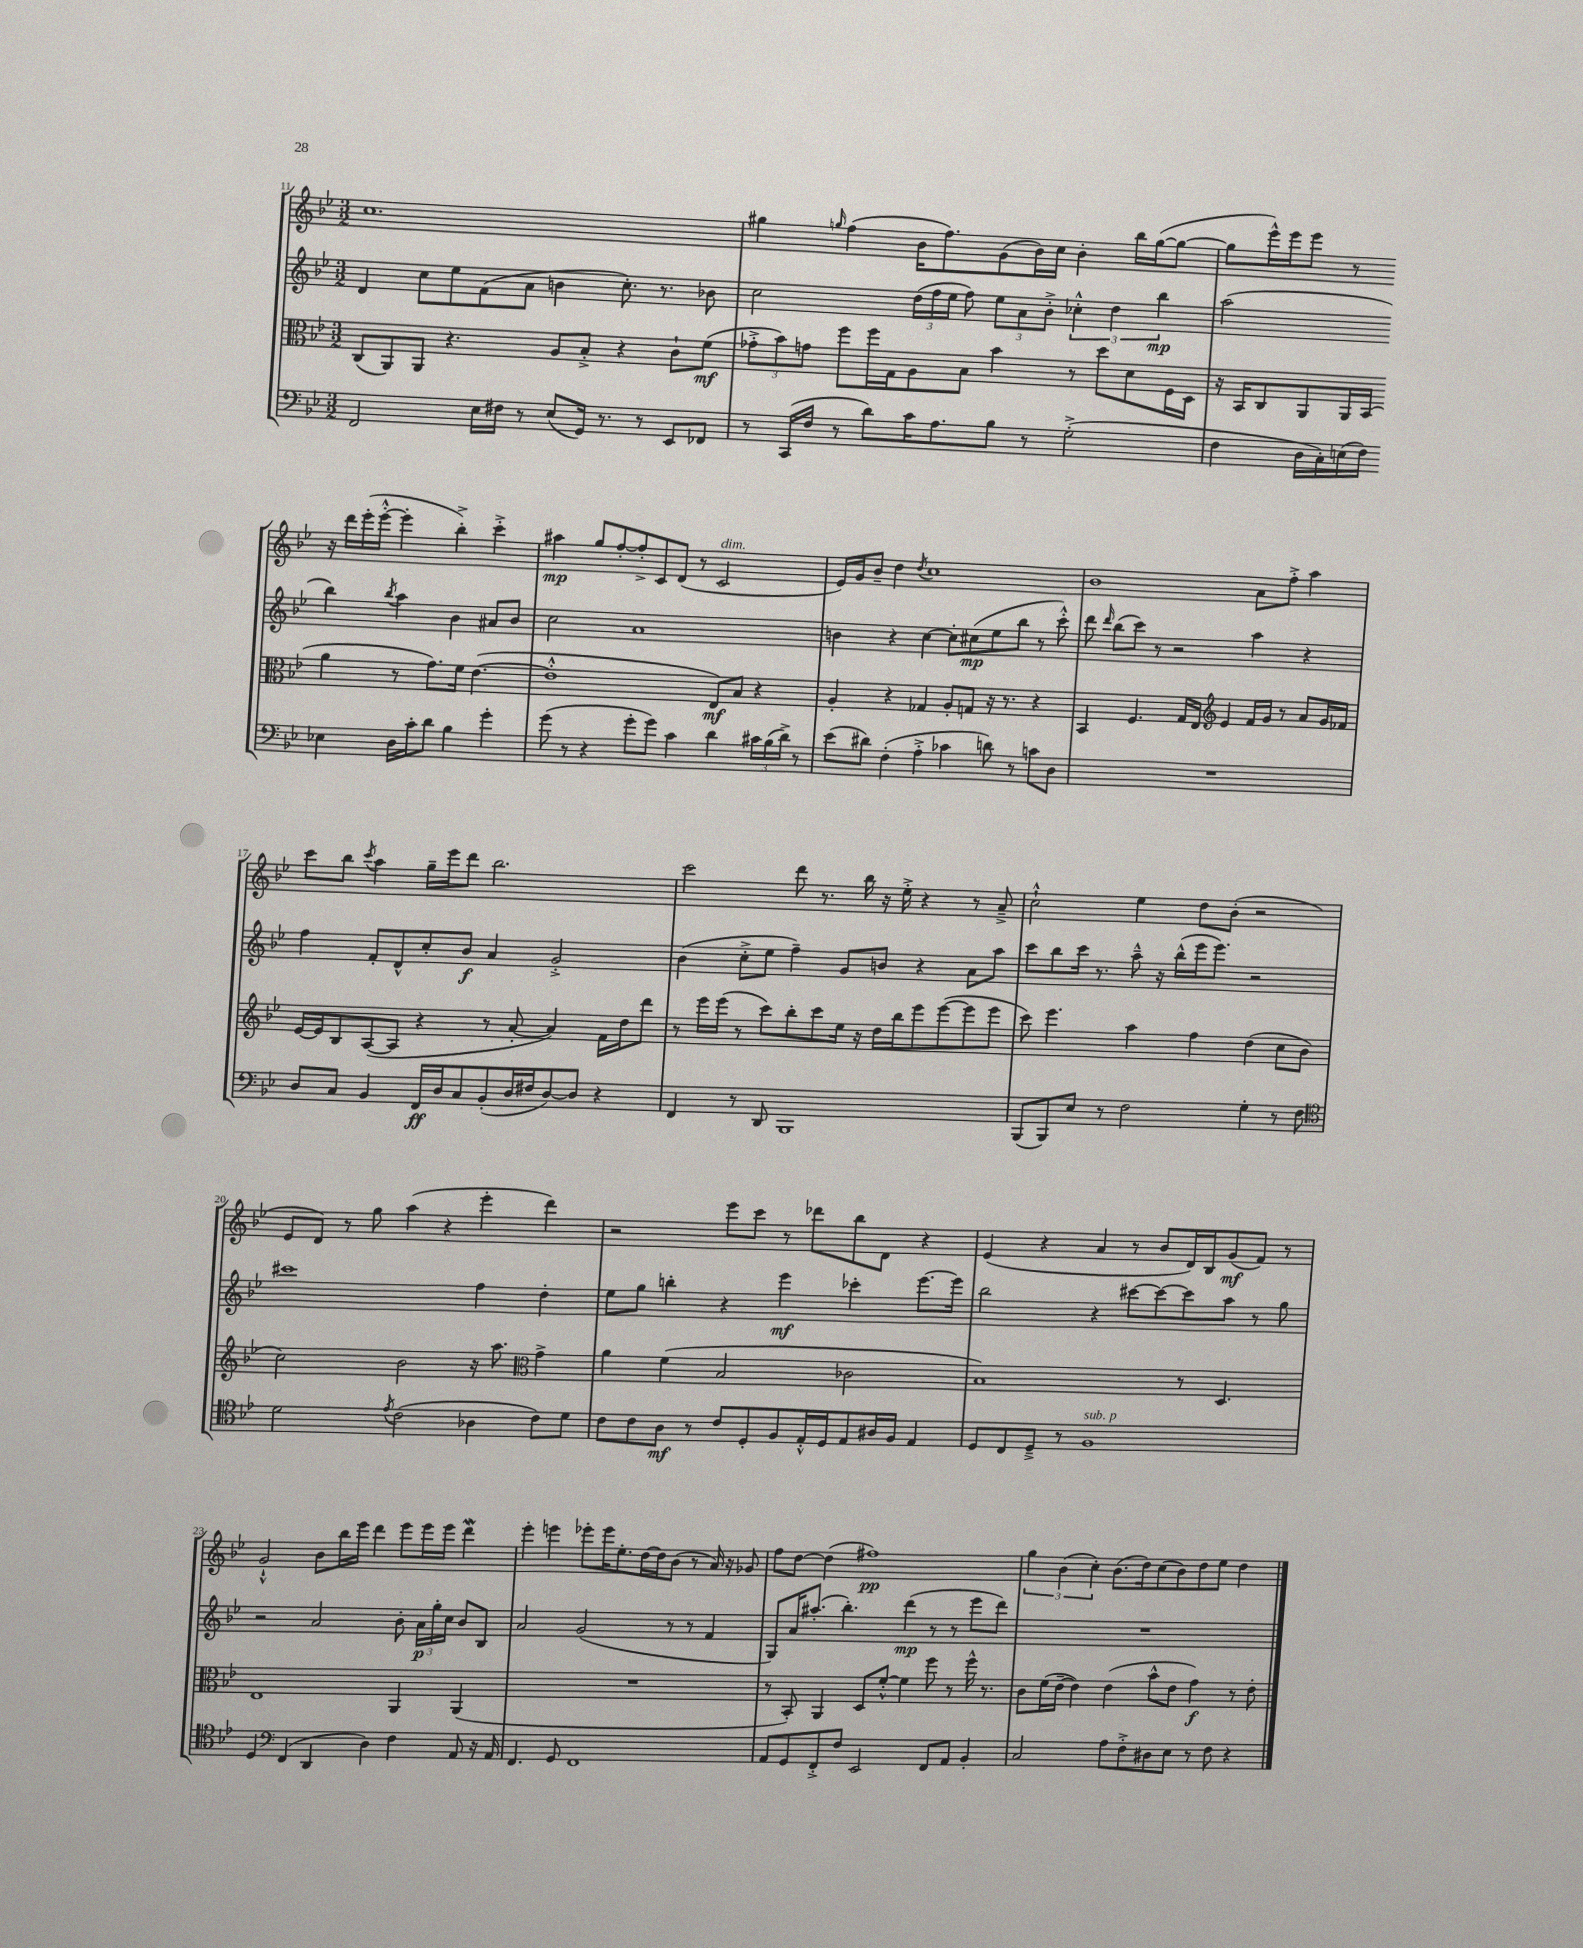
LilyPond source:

<<
\new StaffGroup <<
\new Staff = "s0" {
    \clef treble \key bes \major \numericTimeSignature \time 3/2
    \autoBeamOff c''1. |
    gis''4 \grace { g''16 } f''4( bes'16[ f''8.) g'8( bes'16) c''16] bes'4-. bes''16[ g''16~( g''8]~ |
    g''8[ ees'''16-^) ees'''16 ees'''8] r8 r16 d'''16[ ees'''16-.( ees'''16]~-.-^ ees'''4-. bes''4-.->) c'''4-.-> |
    ais''4\mp g''8[ f''8~-. f''8-.-> c'8 d'8]( r8 c'2^\markup { \italic "dim." } |
    ees'16[) g'16 bes'8]-- d''4 \acciaccatura { d''8 } c''1 |
    bes'1 a'8[ f''8]-.-> a''4 |
    c'''8[ bes''8] \acciaccatura { c'''8 } a''4 g''16[-- ees'''16 d'''8] bes''2. |
    c'''2 d'''8 r8. bes''16 r16 ees''16-.-> r4 r8 a'8---> |
    c''2-!-^ ees''4 d''8[ bes'8]-.( r2 |
    ees'8[ d'8]) r8 g''8 a''4( r4 ees'''4-. d'''4) |
    r2 ees'''8[ c'''8] r8 des'''8[ bes''8 d'8] r4 |
    ees'4( r4 a'4 r8 bes'8[ d'16) bes16 g'8\mf( f'8]) r8 |
    g'2-!-^ bes'8[ bes''16 ees'''16] d'''4 ees'''8[ ees'''16 ees'''16] d'''4\mordent |
    ees'''4-. e'''4 ees'''8[-. ees'''16 ees''8.-. d''16~ d''16 bes'8]( r8 a'16) r16 ges'8 |
    f''8[ d''8]~ d''4( fis''1\pp) |
    \tuplet 3/2 { g''4 bes'4( c''4-.) } bes'8.[( d''16) c''8( bes'8) d''8 ees''8] d''4 \bar "|." |
}
\new Staff = "s1" {
    \clef treble \key bes \major \numericTimeSignature \time 3/2
    \autoBeamOff d'4 c''8[ ees''8 f'8( a'8] b'4 c''8.-.) r8. bes'8 |
    c''2 \tuplet 3/2 { d''16[( f''16 ees''16] } f''8) \tuplet 3/2 { ees''8[ a'8 bes'8]-.-> } \tuplet 3/2 { ces''4-.-^ d''4 bes''4\mp } |
    a''2( bes''4) \acciaccatura { bes''8 } a''4 bes'4 ais'8[ bes'8] |
    c''2 a'1 |
    b'4 r4 c''4~ c''8[-. cis''8\mp( ees''8 bes''8] r8 c'''8-.-^) |
    d'''8 \grace { d'''16 } bes''8[( c'''8]) r8 r2 a''4 r4 |
    f''4 f'8[-. d'8-^ c''8-. bes'8]\f a'4 g'2-.-> |
    bes'4( c''8[-.-> ees''8] f''4--) g'8[ b'8] r4 a'8[ a''8] |
    c'''8[ bes''8 c'''16] r8. a''8---^ r16 bes''16[-^( ees'''16 ees'''8.]) r2 |
    cis'''1 f''4 d''4-. |
    ees''8[ g''8] b''4-. r4 ees'''4\mf ces'''4-. ees'''8.[~ ees'''16] |
    bes''2 r4 cis'''8[~ cis'''8~ cis'''8 a''8] r8 g''8 |
    r2 a'2 bes'8-. \tuplet 3/2 { a'16[\p g''16-. c''16] } bes'8[ bes8] |
    a'2 g'2( r8 r8 f'4 |
    g8[) a'16 ais''8.]-.( bes''4.-.) d'''4\mp( r8 r8 ees'''8[ d'''8]) |
    R1. \bar "|." |
}
\new Staff = "s2" {
    \clef alto \key bes \major \numericTimeSignature \time 3/2
    \autoBeamOff c8[( a,8) a,8] r4. a8[ bes8]-.-> r4 c'8[-! f'8]\mf( |
    \tuplet 3/2 { ges'8[-.-> bes'8) g'8] } f''8[ f''16 g16 a8 bes8] bes'4 r8 d''8[ d'8 f16 d16] |
    r16 bes,16[ c8 a,8 a,16 bes,16]( a'4 r8 g'8.[) f'16] ees'4.~( |
    ees'1-.-^ ees8[\mf) bes8] r4 |
    a4-. r4 ges4 a8[-. g8] r16 r8. r4 |
    bes,4 f4. g16[ ees16] \clef treble ees'4 f'16[ g'16] r8 a'8[ g'16 fes'16] |
    ees'16[~ ees'16 bes8 a8~( a8] r4 r8 a'8~-. a'4) f'16[ d''16 d'''8] |
    r8 ees'''16[ ees'''16]( r8 c'''8[) bes''8-. c'''8 ees''16] r16 d''16[ bes''16 ees'''8 ees'''8~( ees'''8 ees'''8] |
    c'''8) ees'''4. a''4 f''4 d''4( c''8[ bes'8] |
    c''2) bes'2 r16 a''8. \clef alto g'4-> |
    a'4 f'4( bes2 ces'2 |
    bes1) r8 d4. |
    ees1 a,4 a,4( |
    R1. |
    r8 bes,8-.) a,4 d8[ f'8]~-.-^ f'4 f''8 r8 f''16-^ r8. |
    c'8[ f'16( ees'16]~-- ees'4) ees'4( bes'8[-^ ees'8] g'4\f) r8 ees'8-. \bar "|." |
}
\new Staff = "s3" {
    \clef bass \key bes \major \numericTimeSignature \time 3/2
    \autoBeamOff f,2 ees16[ fis16] r8 ees8[( g,16]) r8. r8 ees,8[ fes,8] |
    r8 c,16[( f16] r8 d'8[) c'16 a8. bes8] r8 g2-.->( |
    f4 d16[ c16-.) e16( f16]) ees4 d16[ c'16-. d'8] bes4 g'4-. |
    g'8( r8 r4 g'8[-. g'8]) c'4 d'4 \tuplet 3/2 { cis'16[ bes16( d'16]->) } r8 |
    ees'8[( dis'8]) f4-.( a4-.-> ces'4 d'8) r8 c'8[ d8] |
    R1. |
    d8[ c8] bes,4 f,16[\ff d16 c8 bes,8-.( d16 fis16 d8~) d8] r4 |
    f,4 r8 d,8 bes,,1 |
    bes,,8[( bes,,8) ees8] r8 f2 g4-. r8 f8 |
    \clef tenor d'2 \acciaccatura { ees'8 } c'2( aes4 c'8[) d'8] |
    c'8[ c'8 a8]\mf r8 c'8[ d8-. f8 ees16-.-^ d16 ees8 ais16 f16] ees4 |
    d8[ c8 d8]---> r8 f1^\markup { \italic "sub. p" } |
    d4 \clef bass f,4( d,4 d4) f4 a,8 r16 a,16 |
    f,4. g,8 f,1 |
    a,8[ g,8 f,8-.-> f8] ees,2 f,8[ a,8] bes,4-. |
    c2 a8[ f8-.-> dis8 ees8] r8 f8 r4 \bar "|." |
}
>>
>>
\layout { \context { \Score currentBarNumber = #11 } }
